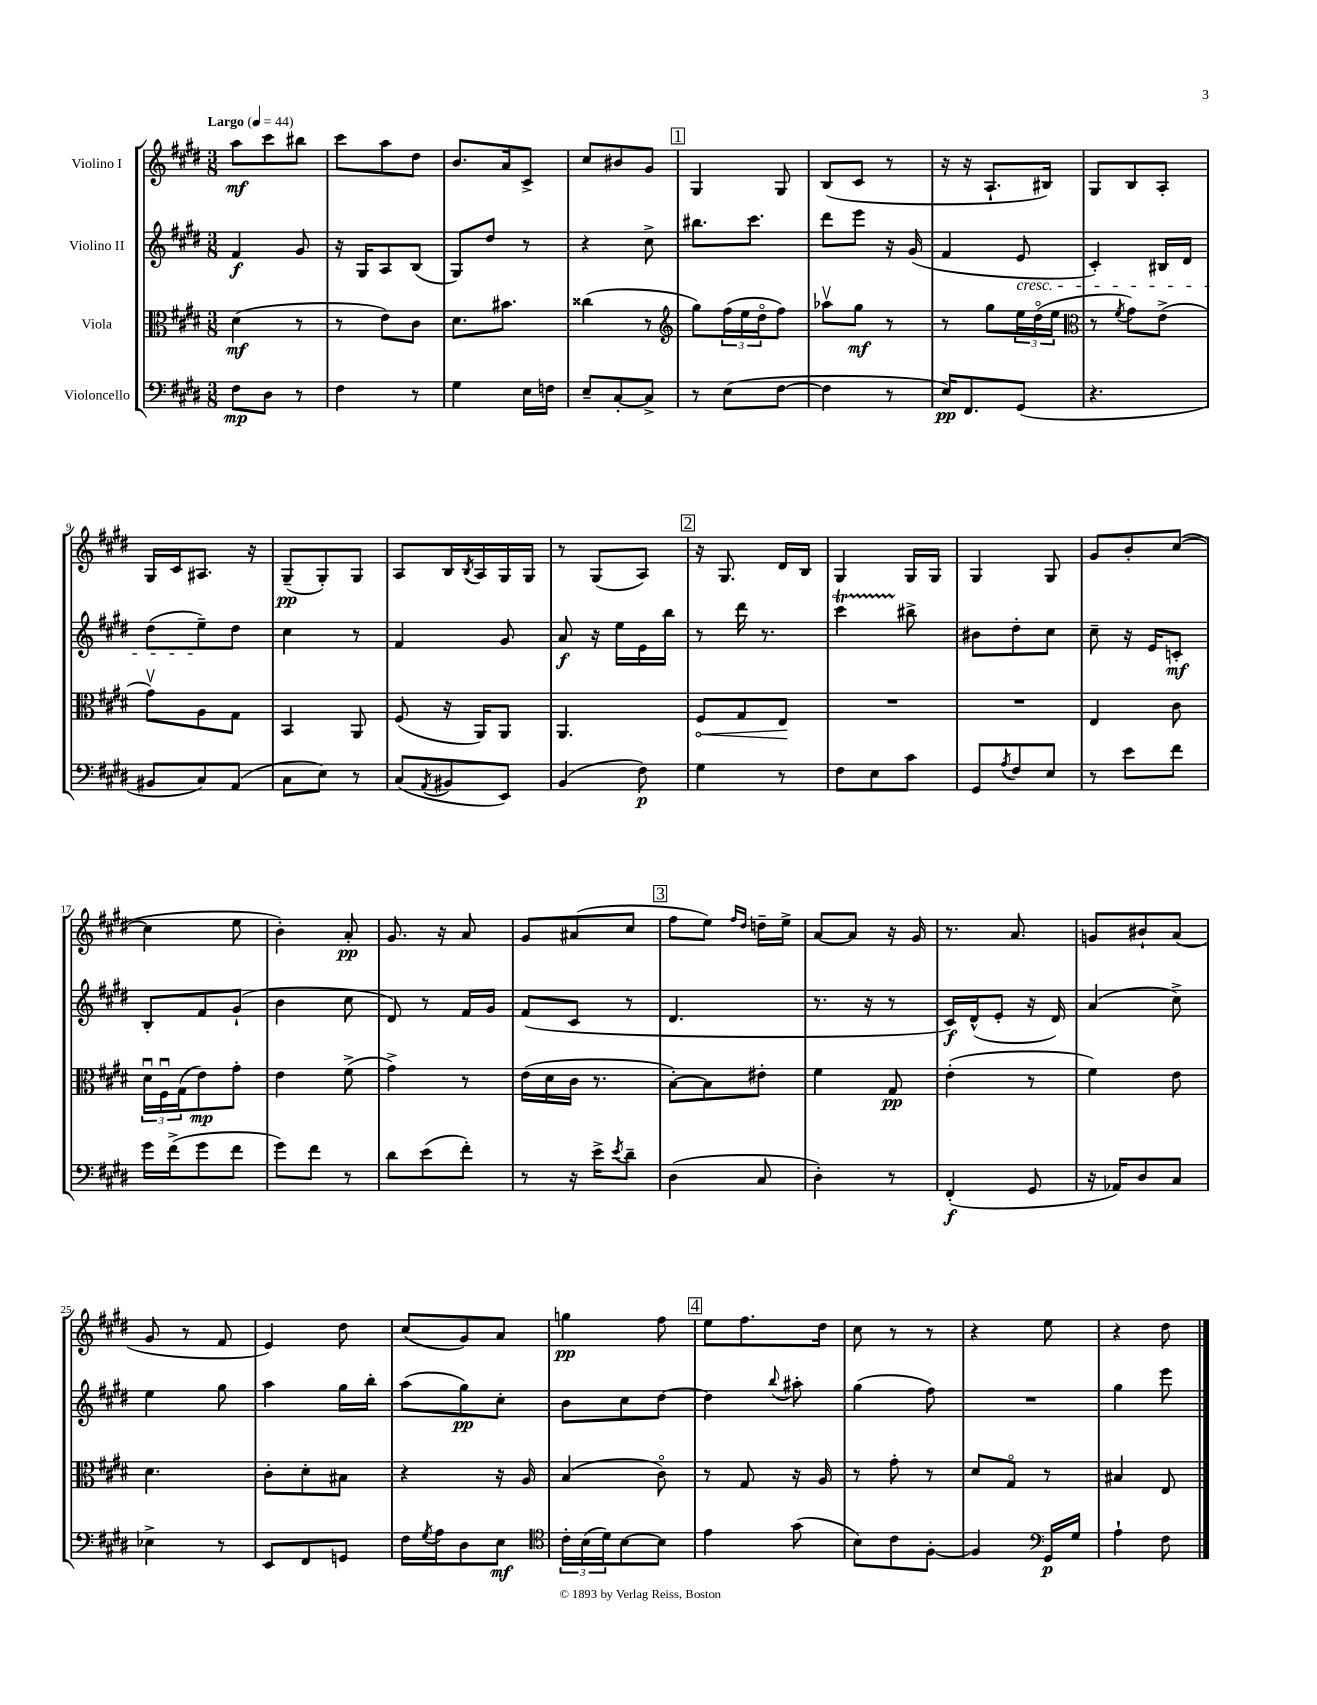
<<
\new StaffGroup <<
\new Staff = "s0" \with { instrumentName = "Violino I" } {
    \clef treble \key e \major \numericTimeSignature \time 3/8 \tempo "Largo" 4 = 44
    a''8\mf cis'''8 bis''8 |
    cis'''8 a''8 dis''8 |
    b'8. a'16 cis'8-> |
    cis''8 bis'8 gis'8 |
    \mark \markup { \box "1" } gis4 gis8 |
    b8( cis'8 r8 |
    r16 r16 a8.-! bis16) |
    gis8 b8 a8-. |
    gis16 cis'16 ais8. r16 |
    gis8--\pp( gis8-.) gis8 |
    a8 b16 \acciaccatura { b8 } a16 gis16 gis16 |
    r8 gis8( a8) |
    \mark \markup { \box "2" } r16 gis8. dis'16 b16 |
    gis4 gis16 gis16 |
    gis4 gis8 |
    gis'8 b'8-. cis''8~( |
    cis''4 e''8 |
    b'4-.) a'8-.\pp |
    gis'8. r16 a'8 |
    gis'8 ais'8( cis''8 |
    \mark \markup { \box "3" } fis''8 e''8) \grace { fis''16 dis''16 } d''16-- e''16-> |
    a'8~ a'8 r16 gis'16 |
    r8. a'8. |
    g'8 bis'8-! a'8( |
    gis'8 r8 fis'8 |
    e'4) dis''8 |
    cis''8( gis'8) a'8 |
    g''4\pp fis''8 |
    \mark \markup { \box "4" } e''8 fis''8. dis''16 |
    cis''8 r8 r8 |
    r4 e''8 |
    r4 dis''8 \bar "|." |
}
\new Staff = "s1" \with { instrumentName = "Violino II" } {
    \clef treble \key e \major \numericTimeSignature \time 3/8
    fis'4\f gis'8 |
    r16 gis16 a8 b8( |
    gis8) dis''8 r8 |
    r4 cis''8-> |
    \mark \markup { \box "1" } bis''8. cis'''8. |
    dis'''8 e'''8 r16 gis'16( |
    fis'4 e'8\cresc |
    cis'4-.) bis16 dis'16 |
    dis''8( e''8--\!) dis''8 |
    cis''4 r8 |
    fis'4 gis'8 |
    a'8\f r16 e''16 e'16 b''16 |
    \mark \markup { \box "2" } r8 dis'''16 r8. |
    cis'''4\startTrillSpan bis''8->\stopTrillSpan |
    bis'8 dis''8-. cis''8 |
    cis''8-- r16 e'16 c'8-.\mf |
    b8-. fis'8 gis'8-!( |
    b'4 cis''8 |
    dis'8) r8 fis'16 gis'16 |
    fis'8( cis'8 r8 |
    \mark \markup { \box "3" } dis'4. |
    r8. r16 r8 |
    cis'16\f) dis'16-^( e'8-. r16 dis'16) |
    a'4( cis''8->) |
    e''4 gis''8 |
    a''4 gis''16 b''16-. |
    a''8( gis''8\pp) cis''8-. |
    b'8 cis''8 dis''8~ |
    \mark \markup { \box "4" } dis''4 \appoggiatura { b''8 } ais''8-. |
    gis''4( fis''8) |
    R4. |
    gis''4 e'''8 \bar "|." |
}
\new Staff = "s2" \with { instrumentName = "Viola" } {
    \clef alto \key e \major \numericTimeSignature \time 3/8
    dis'4\mf( r8 |
    r8 e'8) cis'8 |
    dis'8. bis'8. |
    cisis''4( r8 |
    \mark \markup { \box "1" } \clef treble gis''8) \tuplet 3/2 { fis''16( e''16 dis''16\flageolet } fis''8) |
    aes''8\upbow gis''8\mf r8 |
    r8 gis''8 \tuplet 3/2 { e''16 dis''16\flageolet( e''16 } |
    \clef alto r8 \acciaccatura { fis'8 } gis'8) e'8->( |
    gis'8\upbow) a8 gis8 |
    b,4 a,8 |
    fis8( r16 a,16) a,8 |
    a,4. |
    \mark \markup { \box "2" } \once \override Hairpin.circled-tip = ##t fis8\< gis8 e8\! |
    R4. |
    R4. |
    e4 cis'8 |
    \tuplet 3/2 { dis'16\downbow fis16\downbow gis16( } e'8\mp) gis'8-. |
    e'4 fis'8->( |
    gis'4->) r8 |
    e'16( dis'16 cis'16 r8. |
    \mark \markup { \box "3" } b8~-.) b8 eis'8-. |
    fis'4 gis8\pp |
    e'4-.( r8 |
    fis'4) e'8 |
    dis'4. |
    cis'8-. dis'8-. bis8 |
    r4 r16 a16 |
    b4( cis'8\flageolet) |
    \mark \markup { \box "4" } r8 gis8 r16 a16 |
    r8 gis'8-. r8 |
    dis'8 gis8\flageolet r8 |
    bis4 e8 \bar "|." |
}
\new Staff = "s3" \with { instrumentName = "Violoncello" } {
    \clef bass \key e \major \numericTimeSignature \time 3/8
    fis8\mp dis8 r8 |
    fis4 r8 |
    gis4 e16 f16 |
    e8-- cis8~-. cis8-> |
    \mark \markup { \box "1" } r8 e8( fis8~ |
    fis4 r8 |
    e16\pp) fis,8. gis,8( |
    r4. |
    bis,8 cis8) a,8( |
    cis8 e8) r8 |
    cis8( \acciaccatura { a,8 } bis,8 e,8) |
    b,4( fis8\p) |
    \mark \markup { \box "2" } gis4 r8 |
    fis8 e8 cis'8 |
    gis,8 \acciaccatura { a8 } fis8 e8 |
    r8 e'8 fis'8 |
    gis'16 fis'16->( gis'8 fis'8 |
    gis'8) fis'8 r8 |
    dis'8 e'8( fis'8-.) |
    r8 r16 e'16-> \acciaccatura { e'8 } dis'8-- |
    \mark \markup { \box "3" } dis4( cis8 |
    dis4-.) r8 |
    fis,4-.\f( gis,8 |
    r16 aes,16) dis8 cis8 |
    ees4-> r8 |
    e,8 fis,8 g,8 |
    fis16 \acciaccatura { gis8 } a16 dis8 e8\mf |
    \clef tenor \tuplet 3/2 { cis'16-. b16( dis'16) } b8~ b8 |
    \mark \markup { \box "4" } e'4 gis'8( |
    b8) cis'8 fis8~-. |
    fis4 \clef bass gis,16\p gis16 |
    a4-! fis8 \bar "|." |
}
>>
>>
